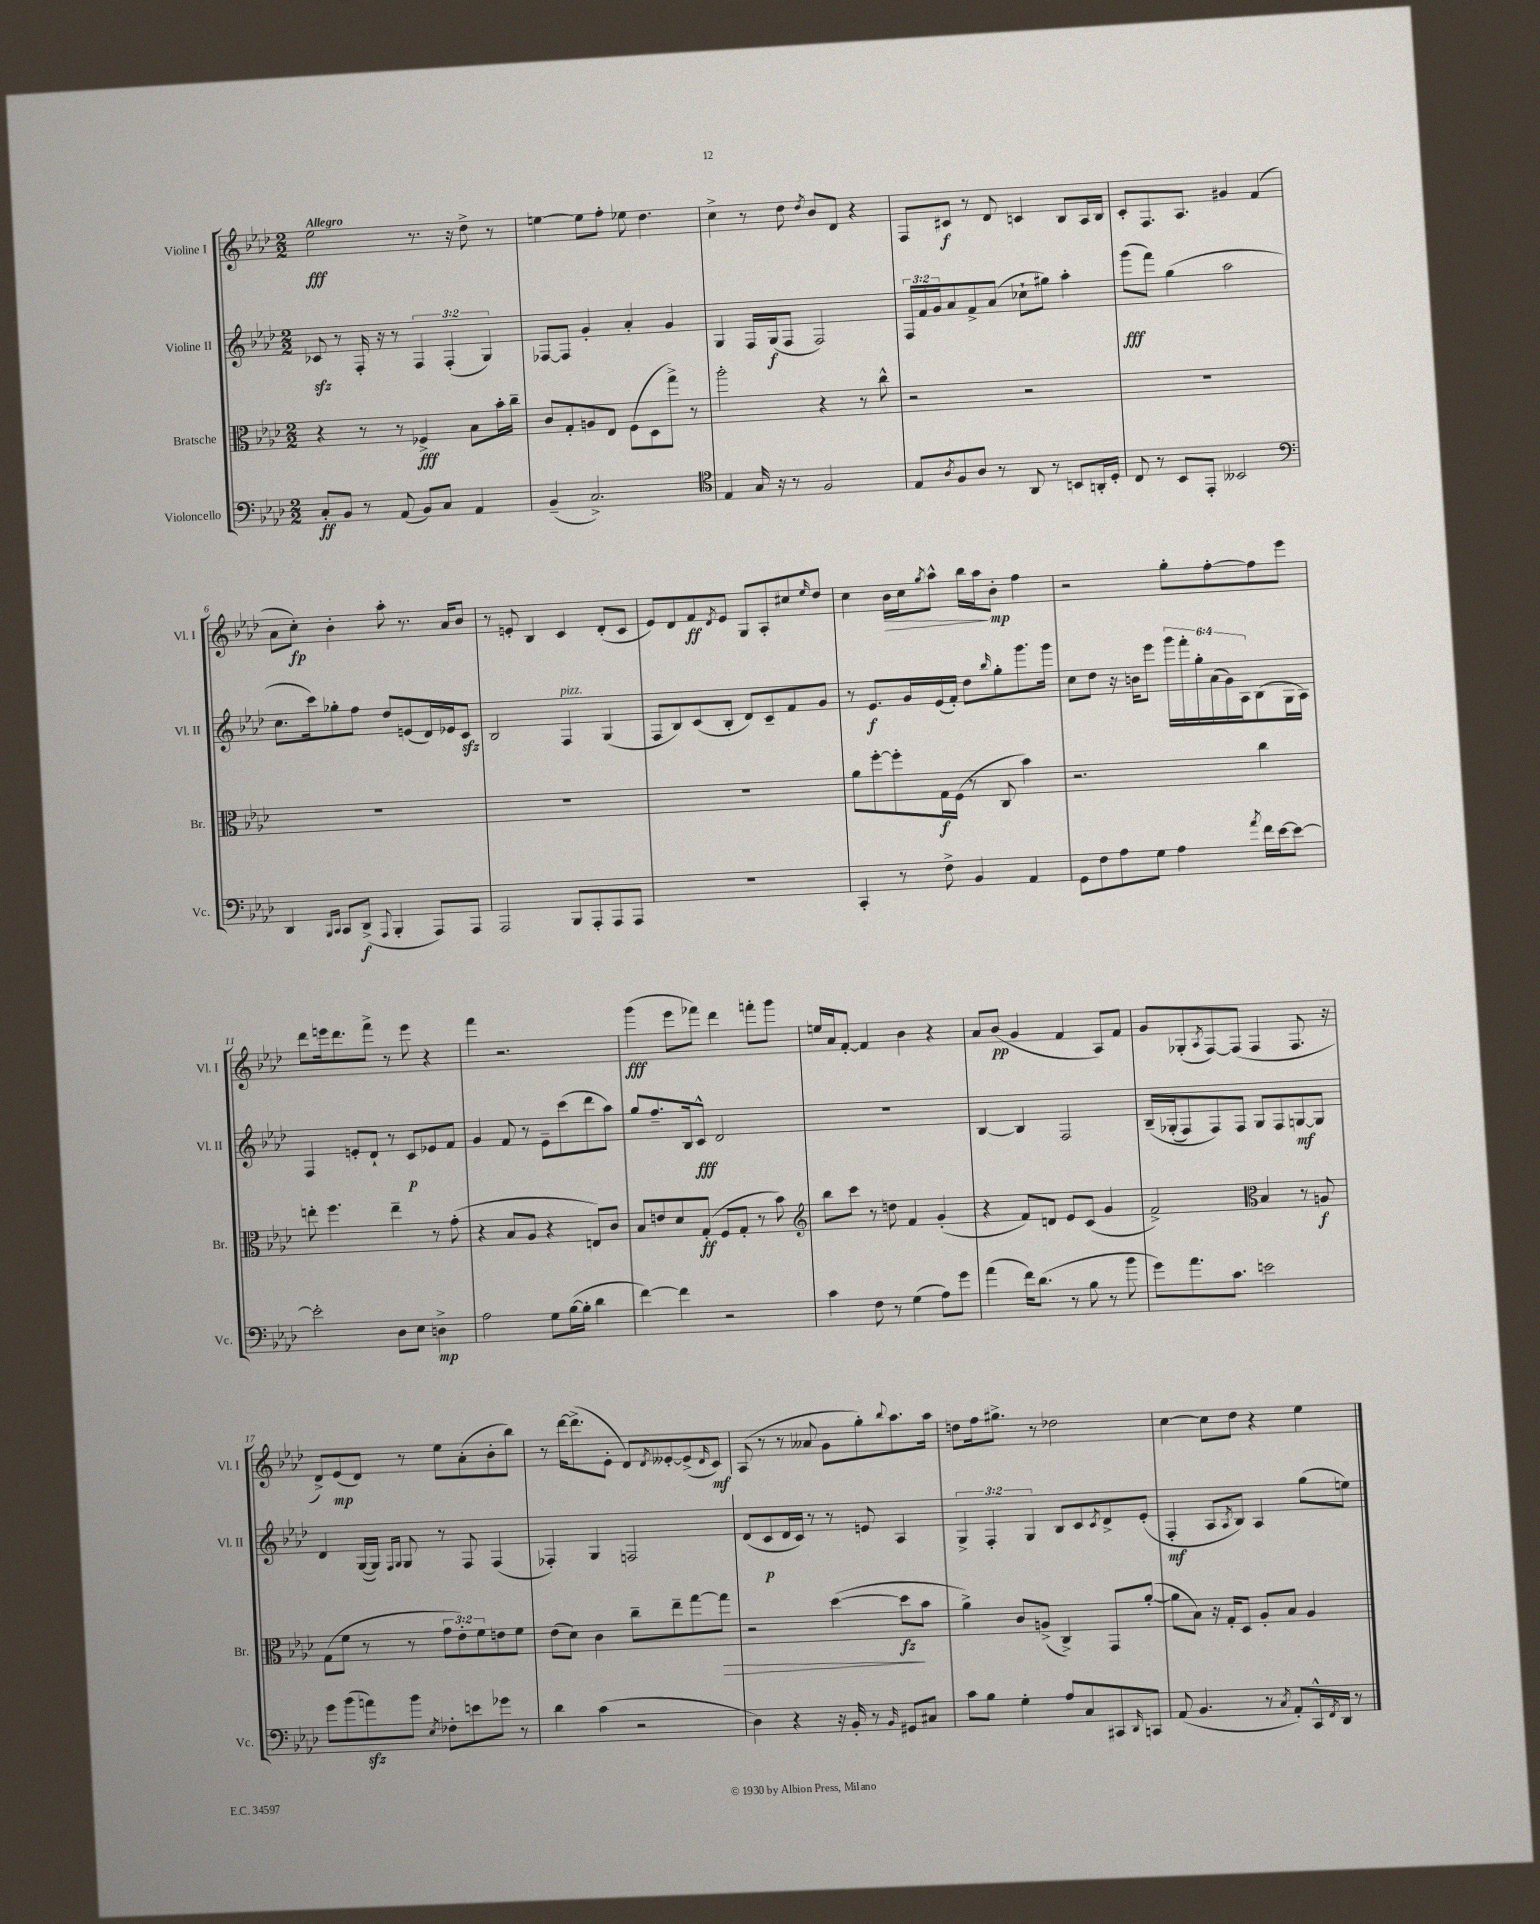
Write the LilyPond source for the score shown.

<<
\new StaffGroup <<
\new Staff = "s0" \with { instrumentName = "Violine I" shortInstrumentName = "Vl. I" } {
    \clef treble \key aes \major \numericTimeSignature \time 2/2 \tempo "Allegro"
    ees''2\fff r8. r16 des''8-> r8 |
    e''4~ e''8 f''8-. ees''8 des''4. |
    c''4-> r8 des''8 \acciaccatura { des''8 } bes'8 des'8 r4 |
    f8 cis'8\f r8 des'8 c'4 bes8 aes16 bes16 |
    c'8-. f8. aes8. gis'4 f'4( |
    aes'8 c''8-.\fp) bes'4-. aes''8-. r8. aes'16 bes'8 |
    r8 e'8-. bes4 c'4 des'8-.( c'8 |
    ees'8) des'8 f'8\ff \acciaccatura { des'8 } ees'8 g8 aes8-. cis''8 \grace { ees''16 } des''8 |
    c''4 bes'16\> c''16 \acciaccatura { g''8 } aes''8-^ bes''16 aes''16\! bes'8-.\mp f''4 |
    r2 g''8-. f''8~-. f''8 ees'''8 |
    des'''8 e'''16 des'''8. f'''8-> r8 e'''8 r4 |
    f'''4 r2. |
    g'''4\fff( ees'''8 fes'''8) des'''4 f'''8-. g'''8 |
    e''16 aes'16 f'8~-. f'4 bes'4 r4 |
    aes'8 bes'8\pp( g'4 f'4 aes8) f'8 |
    g'8 ges8-.( \acciaccatura { aes8 } f8~) f8( f4 f8. r16 |
    des'8->) ees'8\mp( des'8) r8 ees''8 aes'8-.( bes'8-. bes''8) |
    r8 des'''16~ des'''8.->( ees'8-. des'8) \acciaccatura { des'8 } eeses'8~-. eeses'8->( \grace { des'16 } c'8\mf) |
    aes8( r8 r8 aeses'8 g'8 g''8-.) \appoggiatura { bes''8 } aes''8. aes''16 |
    d''8 f''16 gis''8.-> r8 des''2 |
    c''4~ c''8 des''8 r4 ees''4 \bar "|." |
}
\new Staff = "s1" \with { instrumentName = "Violine II" shortInstrumentName = "Vl. II" } {
    \clef treble \key aes \major \numericTimeSignature \time 2/2 \override Staff.TupletNumber.text = #tuplet-number::calc-fraction-text
    ces'8\sfz r8 f16-. r16 r8 \tuplet 3/2 { f4 f4-.( g4) } |
    fes8~ fes8 g'4-. aes'4-. g'4 |
    g4 f16 g16\f( f8 f2) |
    \tuplet 3/2 { f16 f'16 g'16 } aes'8 f'8-> aes'8( ces''8-! gis''8) aes''4-. |
    g'''8\fff( f'''8) g''4( aes''2 |
    c''8. c'''16) ges''8-. f''8 des''8 e'8( des'16) ees'16 c'8\sfz |
    bes2 f4^\markup { \italic "pizz." } g4( |
    f8 bes8) c'8( bes8-. des'8) c'8-- f'8 g'8 |
    r8 ees'8.\f g'16 ees'16( f'16-.) des''8 \grace { bes''16 } g''8-. g'''8. g'''16 |
    c''8 des''8 r16 b'16 ees'''8 \tuplet 6/4 { g'''16 f'''16-. g''16-. aes'16( g'16) aes16 } bes8( g16 aes16) |
    f4 e'8-. des'8-! r8 c'8\p ees'8 f'8 |
    g'4 f'8 r8 ees'8-- c'''8( des'''8 aes''8) |
    g''8 f''8.-- bes16 c'8-^\fff des'2 |
    R1 |
    bes4~ bes4 f2 |
    bes16--\( ges16-.( f8) f8\) f8 ges8 f8 g8~\mf g8 |
    des'4 g16~( g16) \grace { f16 g16 } g8 r8 f8 f4( |
    fes4-.) g4 f2 |
    des'8( c'8\p des'16 c'16) r8 r8 e'8 aes4 |
    \tuplet 3/2 { g4-> f4-. g4 } bes8 c'8 \acciaccatura { c'8 } des'8-> ees'8-.( |
    f4-.\mf aes8 \acciaccatura { aes8 } bes8) aes4 g''8( e''8) \bar "|." |
}
\new Staff = "s2" \with { instrumentName = "Bratsche" shortInstrumentName = "Br." } {
    \clef alto \key aes \major \numericTimeSignature \time 2/2 \override Staff.TupletNumber.text = #tuplet-number::calc-fraction-text
    r4 r8 r8 fes4->\fff bes8 bes'16-. c''16-- |
    c'8 g8-. a8 ees8 f8( des8 g''8->) r8 |
    aes''2-. r4 r8 c''8-^ |
    r2 r2 |
    R1 |
    R1 |
    R1 |
    R1 |
    aes'8 f''8~-. f''8-. g16\f f16( r8 c8 bes'4) |
    r2. c''4 |
    e''8-. f''4. e''4-- r8 g'8-.( |
    r4 bes8 aes8 r4 e8) c'8 |
    bes8 e'8 des'8 g8-.\ff( f8 g8-. r8 bes'8) |
    \clef treble bes''8 c'''8 r8 d''8 f'4 g'4-.( |
    r4 f'8) d'8 ees'8 c'8( g'4 |
    f'2->) \clef alto bes4 r8 a8\f |
    g8( f'8 r8 r8 \tuplet 3/2 { g'8 ees'8-.) f'8 } e'8 f'8 |
    ees'8( des'8) c'4 c''8-- ees''8-- g''8~ g''8\> |
    r2 des''4~( des''8\fz\! bes'8 |
    aes'4->) c'8 a8->( c4->) g,8 aes'8~-.( |
    aes'8 bes8) r16 g16-. des8 aes8-. bes8 aes4 \bar "|." |
}
\new Staff = "s3" \with { instrumentName = "Violoncello" shortInstrumentName = "Vc." } {
    \clef bass \key aes \major \numericTimeSignature \time 2/2
    c8-.\ff bes,8 r8 aes,8( bes,8) c8 aes,4 |
    bes,4--( c2.->) |
    \clef tenor ees4 g16 r16 r8 f2 |
    ees8 \acciaccatura { aes8 } f8 aes8 r8 aes,8 r8 b,8 a,16-. des16-. |
    c8 r8 bes,8 ees,8-. beses,2 |
    \clef bass des,4 \grace { bes,,16 c,16 } c,8 des,8->\f( \appoggiatura { aes,,8 } bes,,4-. aes,,8) aes,,8 |
    aes,,2 bes,,8 aes,,8-. aes,,8 aes,,8 |
    R1 |
    c,4-. r8 f8-> bes,4 aes,4 |
    g,8 f8 aes8 g8 aes4 \acciaccatura { aes'8 } f'16 ees'16~ ees'8~ |
    ees'2-. des8 ees8 d4->\mp |
    aes2 g8 bes16~( bes16-. des'4 |
    f'4~) f'4 r2 |
    c'4 f8 r8 g4( aes8) g'8 |
    aes'4( f'16) des'8.( r8 bes8 r8 bes'8 |
    g'8) aes'8. c'8. e'2 |
    g'8 bes'8( a'8\sfz) bes'8 \acciaccatura { ees8 } fes8-. e'8 ges'8 r8 |
    des'4 c'4( r2 |
    des4) r4 r16 bes,16-. r8 \grace { bes,16 } gis,8 cis8 |
    c'8 bes8 g4-. aes8 c8 cis,8 \grace { des,16 } c,8 |
    aes,8( bes,4. r8 \acciaccatura { c8 } aes,8-.) c,16-^ \acciaccatura { f,8 } des,16 r8 \bar "|." |
}
>>
>>
